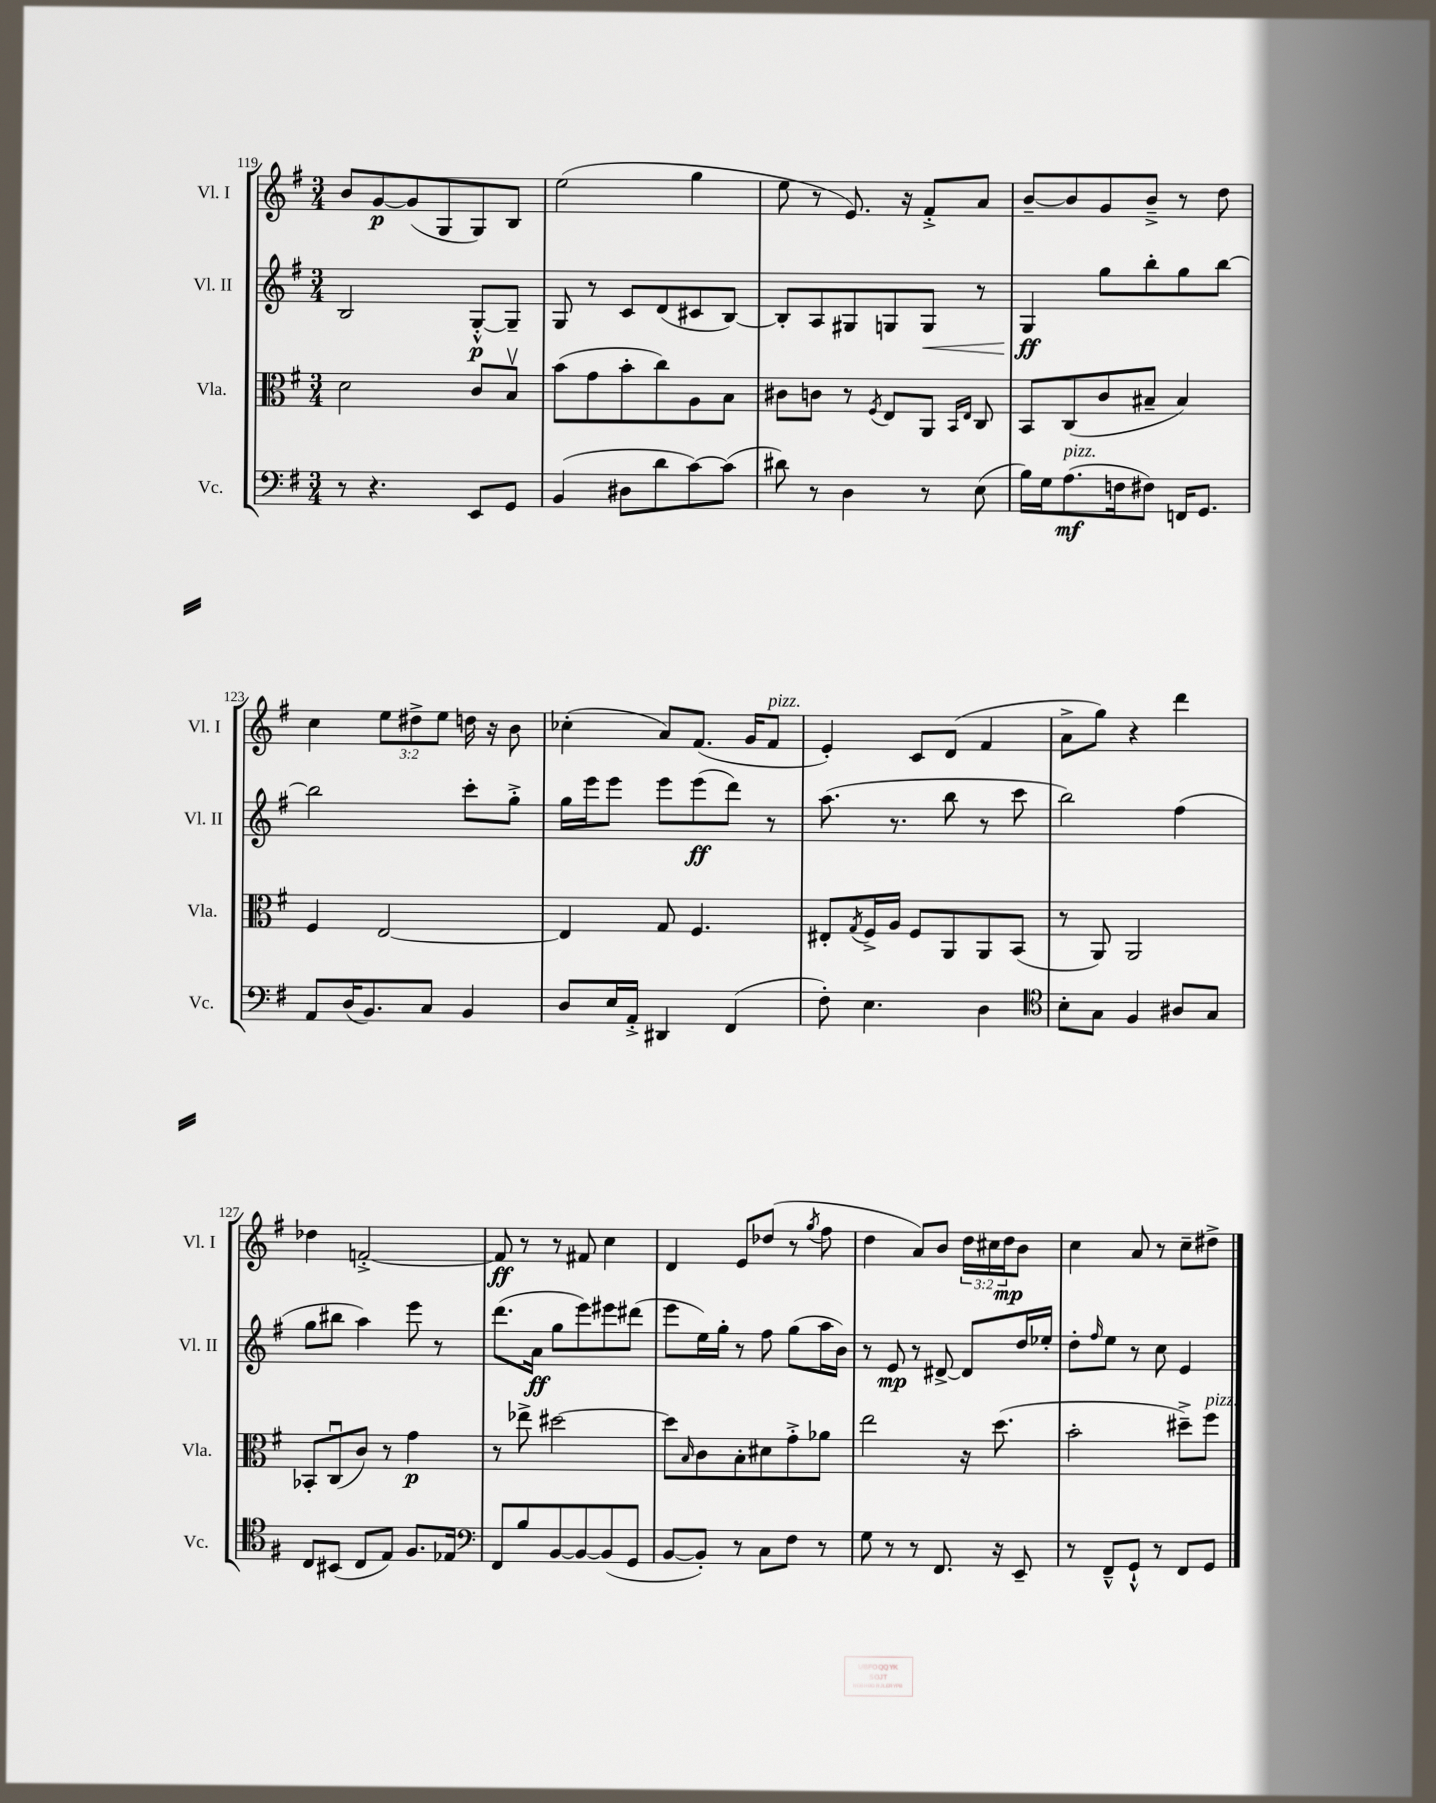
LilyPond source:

<<
\new StaffGroup <<
\new Staff = "s0" \with { instrumentName = "Vl. I" shortInstrumentName = "Vl. I" } {
    \clef treble \key g \major \numericTimeSignature \time 3/4 \override Staff.TupletNumber.text = #tuplet-number::calc-fraction-text
    b'8 g'8~\p g'8( g8 g8) b8 |
    e''2( g''4 |
    e''8 r8 e'8.) r16 fis'8-.-> a'8 |
    b'8~-- b'8 g'8 b'8---> r8 d''8 |
    c''4 \tuplet 3/2 { e''8 dis''8-> e''8 } d''16 r16 b'8 |
    ces''4-.( a'8) fis'8.( g'16 fis'8^\markup { \italic "pizz." } |
    e'4-.) c'8 d'8( fis'4 |
    a'8-> g''8) r4 d'''4 |
    des''4 f'2~-.-> |
    f'8\ff r8 r8 fis'8 c''4 |
    d'4 e'8 des''8( r8 \acciaccatura { g''8 } fis''8 |
    d''4 a'8) b'8 \tuplet 3/2 { d''16 cis''16 d''16\mp } b'8 |
    c''4 a'8 r8 c''8-- dis''8-> \bar "|." |
}
\new Staff = "s1" \with { instrumentName = "Vl. II" shortInstrumentName = "Vl. II" } {
    \clef treble \key g \major \numericTimeSignature \time 3/4
    b2 g8~-.-^\p g8-- |
    g8 r8 c'8 d'8( cis'8 b8~) |
    b8-. a8 gis8 g8 g8\< r8 |
    g4\ff\! g''8 b''8-. g''8 b''8~ |
    b''2 c'''8-. g''8-.-> |
    g''16 e'''16 e'''8 e'''8 e'''8\ff( d'''8) r8 |
    a''8.( r8. b''8 r8 c'''8 |
    b''2) fis''4( |
    g''8 bis''8 a''4) e'''8 r8 |
    d'''8.( a'16\ff g''8 e'''8) eis'''8 dis'''8( |
    e'''8 e''16) g''16-. r8 fis''8 g''8( a''16 b'16) |
    r8 e'8\mp r8 dis'8~-> dis'8 d''16 ees''16-. |
    d''8-. \grace { fis''16 } e''8 r8 c''8 e'4 \bar "|." |
}
\new Staff = "s2" \with { instrumentName = "Vla." shortInstrumentName = "Vla." } {
    \clef alto \key g \major \numericTimeSignature \time 3/4
    d'2 c'8 b8\upbow |
    b'8( g'8 b'8-. c''8) a8 b8 |
    cis'8 c'8 r8 \acciaccatura { fis8 } e8 a,8 \grace { b,16 e16 } c8 |
    b,8 c8( c'8 bis8-- bis4) |
    fis4 e2~ |
    e4 g8 fis4. |
    eis8-. \acciaccatura { g8 } fis16-> a16 fis8 a,8 a,8 b,8( |
    r8 a,8) a,2 |
    bes,8-. c8\downbow( c'8) r8 g'4\p |
    r8 ees''8-> dis''2~ |
    dis''8 \grace { b16 } c'8 b8-. dis'8 g'8-.-> aes'8 |
    e''2 r16 d''8.( |
    b'2-. dis''8--->) fis''8^\markup { \italic "pizz." } \bar "|." |
}
\new Staff = "s3" \with { instrumentName = "Vc." shortInstrumentName = "Vc." } {
    \clef bass \key g \major \numericTimeSignature \time 3/4
    r8 r4. e,8 g,8 |
    b,4( dis8 d'8 c'8~) c'8( |
    dis'8) r8 d4 r8 e8( |
    b16) g16 a8.\mf^\markup { \italic "pizz." }( f16 fis8) f,16 g,8. |
    a,8 d16( b,8.) c8 b,4 |
    d8 e16 a,16-.-> dis,4 fis,4( |
    fis8-.) e4. d4 |
    \clef tenor b8-. g8 fis4 ais8 g8 |
    c8 bis,8( c8 e8) fis8. ees16 |
    \clef bass fis,8 b8 b,8~ b,8~ b,8( g,8 |
    b,8~ b,8-.) r8 c8 fis8 r8 |
    g8 r8 r8 fis,8. r16 e,8-- |
    r8 fis,8---^ g,8-!-^ r8 fis,8 g,8 \bar "|." |
}
>>
>>
\layout { \context { \Score currentBarNumber = #119 } }
